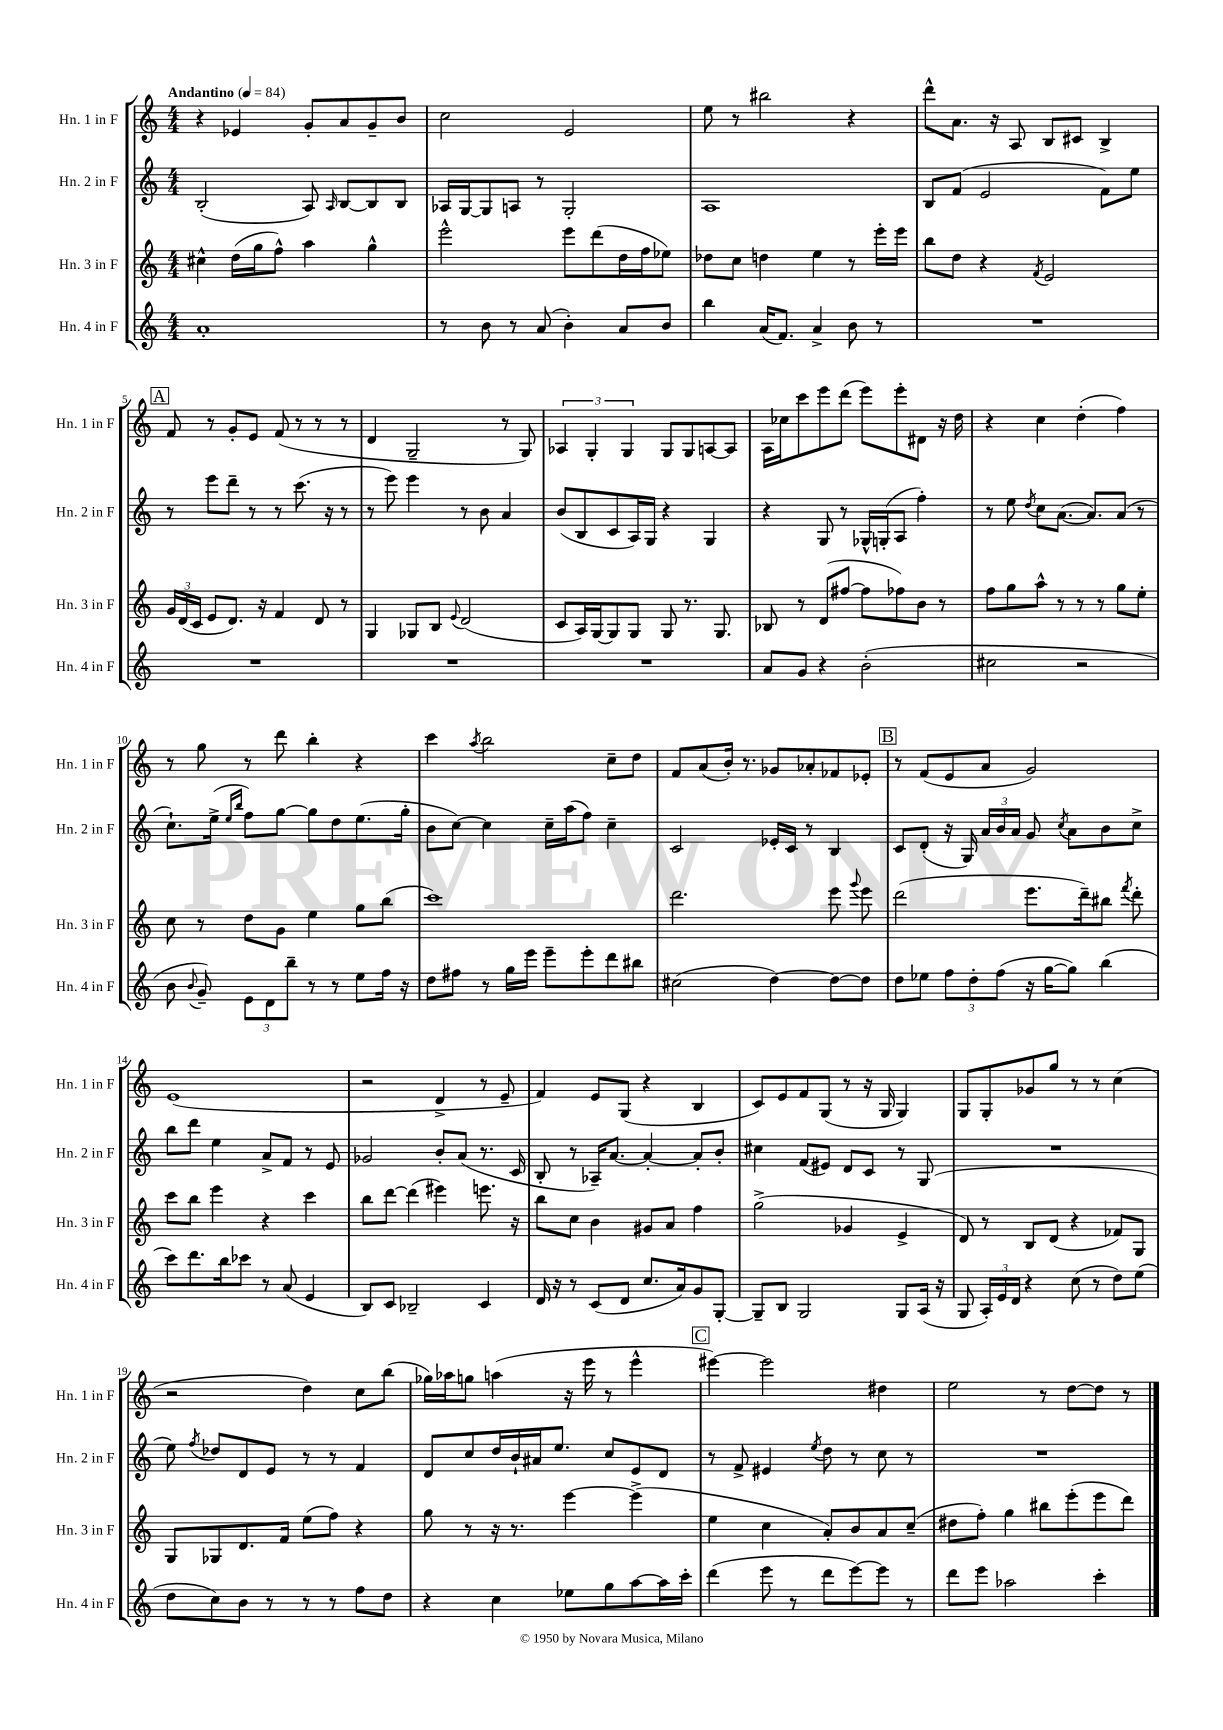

**kern	**kern	**kern	**kern
*part4	*part3	*part2	*part1
*staff4	*staff3	*staff2	*staff1
*I"Hn. 4 in F	*I"Hn. 3 in F	*I"Hn. 2 in F	*I"Hn. 1 in F
*I'Hn. 4 in F	*I'Hn. 3 in F	*I'Hn. 2 in F	*I'Hn. 1 in F
*clefG2	*clefG2	*clefG2	*clefG2
*k[]	*k[]	*k[]	*k[]
*M4/4	*M4/4	*M4/4	*M4/4
*MM84	*MM84	*MM84	*MM84
=1	=1	=1	=1
!	!	!	!LO:TX:a:B:t=Andantino
1a'	4cc#X^^\	(2B'/	4r
.	(16dd\LL	.	4e-X/
.	16gg\J	.	.
.	8ff^^\J)	.	.
.	4aa\	8A/)	8g'/L
.	.	16qqA/	.
.	.	[8B/L	8a/
.	4gg^^\	8B/]	8g~/
.	.	8B/J	8b/J
=2	=2	=2	=2
8r	2eee^^\	16A-X/LL	2cc\
.	.	[16G/J	.
8b\	.	8G/]	.
8r	.	8An/J	.
(8a/	.	8r	.
4b'\)	8eee\L	2G'/	2e/
.	(8ddd\	.	.
8a/L	16dd\L	.	.
.	16ff\J	.	.
8b/J	8ee-X\J)	.	.
=3	=3	=3	=3
4bb\	8dd-X\L	1A	8ee\
.	8cc\J	.	8r
(16a/KL	4ddn\	.	2bb#X\
8.f/J)	.	.	.
4a^/	4ee\	.	.
8b\	8r	.	4r
8r	16eee'\LL	.	.
.	16eee\JJ	.	.
=4	=4	=4	=4
1r	8bb\L	8B/L	8ddd^^\L
.	8dd\J	(8f/J	8.a\J
.	4r	2e/	.
.	.	.	16r
.	.	.	8A/
.	8qf/	.	.
.	2e/	.	8B/L
.	.	.	8c#X/J
.	.	8f\L)	4B^/
.	.	8ee\J	.
!!LO:LB:g=z
!!LO:REH:place=s1:t=A
=5	=5	=5	=5
1r	24g/LL	8r	8f/
.	(24d/	.	.
.	24c/JJ	.	.
.	8e/L	8eee\L	8r
.	8.d/J)	8ddd~\J	8g'/L
.	.	8r	8e/J
.	16r	.	.
.	4f/	8r	(8f/
.	.	(8.ccc\	8r
.	8d/	.	8r
.	.	16r	.
.	8r	8r	8r
=6	=6	=6	=6
1r	4G/	8r	4d/
.	.	8eee\)	.
.	8G-X/L	4eee\	2G~/
.	8B/J	.	.
.	8qqe/	.	.
.	(2d/	8r	.
.	.	8b\	.
.	.	4a/	8r
.	.	.	8G/)
=7	=7	=7	=7
1r	8c/L	(8b/L	6A-X/
.	16A/L)	8B/	.
.	.	.	6G'/
.	[16G/J	.	.
.	8G/]	8c/	.
.	.	.	6G/
.	8G/J	16A/L)	.
.	.	16G/JJ	.
.	8G/	4r	8G/L
.	8.r	.	8G/
.	.	4G/	[8An/
.	8.G/	.	.
.	.	.	8A/J]
=8	=8	=8	=8
8a/L	8B-X/	4r	16A\LL
.	.	.	16cc-X\J
8g/J	8r	.	8ccc\
4r	(8d/L	8G/	8eee\
.	[8ff#X/J	8r	(8ddd\J
(2b'\	8ff#\L]	16G-X^^/LL	8eee\L)
.	.	(16Gn'/J	.
.	8ff-X\)	8A/J	8eee'\
.	8b\J	4ff'\)	8d#X\J
.	8r	.	16r
.	.	.	16dd\
=9	=9	=9	=9
2cc#X\	8ff\L	8r	4r
.	8gg\	8ee\	.
.	.	8qdd/	.
.	8aa^^\J	8cc\L	4cc\
.	8r	([8.a\J	.
2r	8r	.	(4dd'\
.	.	8.a/L])	.
.	8r	.	.
.	8gg\L	(8a/J	4ff\)
.	8ee'\J	8r	.
!!LO:LB:g=z
=10	=10	=10	=10
8b\	8cc\	8.cc`\L)	8r
8qqb/	.	.	.
8g~/)	8r	.	8gg\
.	.	(16ee^\Jk	.
.	.	16qqee/LL	.
.	.	16qqbb/JJ	.
12e\L	8dd\L	8ff\L)	8r
12d\	.	.	.
.	8g\J	[8gg\J	8ddd\
12bb~\J	.	.	.
8r	4ee\	8gg\L]	4bb'\
8r	.	8dd\	.
8ee\L	8gg\L	(8.ee\	4r
16ff\Jk	(8bb\J	.	.
16r	.	16gg'\Jk	.
=11	=11	=11	=11
8dd\L	1ccc)	8b\L	4ccc\
8ff#X\J	.	[8cc\J)	.
.	.	.	8qaa/
8r	.	4cc\]	2bb\
16gg\LL	.	.	.
16eee\JJ	.	.	.
8eee~\L	.	16cc~\LL	.
.	.	(16aa\J	.
8eee'\	.	8ff\J)	.
8ddd\	.	4cc~\	8cc~\L
8bb#X\J	.	.	8dd\J
=12	=12	=12	=12
(2cc#X\	2.ddd\	2c/	8f/L
.	.	.	(8a/
.	.	.	16b'/Jk)
.	.	.	8.r
[4dd\)	.	16e-X'/LL	8g-X/L
.	.	16c/JJ	.
.	.	8r	8a-X'/
8dd\L_	8eee\	4B/	8f-X/
.	8qqggg/	.	.
8dd\J]	8eee\	.	8e-X'/J
!!LO:REH:place=s1:t=B
=13	=13	=13	=13
8dd\L	(2ddd\	8c/L	8r
8ee-X\J	.	(8d'/J	(8f/L
12ff\L	.	16r	8e/
.	.	16G/)	.
12dd'\	.	.	.
.	.	24a/LL	8a/J
(12ff\J	.	24b/	.
.	.	24a/JJ	.
16r	8.eee\L	8g/	2g/)
[16gg\KL	.	.	.
.	.	8qcc/	.
8gg\J])	.	8a\L	.
.	16ddd~\k)	.	.
(4bb\	8bb#X\J	8b\	.
.	8qfff/	.	.
.	8ddd'\	8cc^\J	.
!!LO:LB:g=z
=14	=14	=14	=14
8ccc\L)	8ccc\L	8bb\L	(1e
8.ddd\	8bb\J	8ddd\J	.
.	4eee\	4ee\	.
16bb\k	.	.	.
8ccc-X\J	.	.	.
8r	4r	8a^/L	.
(8a/	.	8f/J	.
4e/	4ccc\	8r	.
.	.	8e/	.
=15	=15	=15	=15
8B/L)	8bb\L	2g-X/	2r
8c/J	[8ddd\J	.	.
2B-X~/	(4ddd\]	.	.
.	4eee#X\)	8b'/L	4d^/
.	.	(8a/J	.
4c/	8.eeen\	8.r	8r
.	.	.	8e~/
.	16r	16c/	.
=16	=16	=16	=16
16d/	8bb\L	8B'/	4f/)
16r	.	.	.
8r	8cc\J	8r	.
(8c/L	4b\	16A-X~/KL)	8e/L
.	.	[8.a/J	.
8d/J	.	.	(8G/J
8.cc/L	8g#X/L	4a'/_	4r
.	8a/J	.	.
16a/k)	.	.	.
8g/	4ff\	8a'/L]	4B/
[8G'/J	.	8b'/J	.
=17	=17	=17	=17
8G~/L]	(2gg^\	4cc#X\	8c/L)
8B/J	.	.	8e/
2G/	.	(8f/L	8f/
.	.	8e#X/J)	(8G/J
.	4g-X/	8d/L	8r
.	.	8c/J	16r
.	.	.	16G/
8G/L	4e^/	8r	4G/)
(16A/Jk	.	(8G/	.
16r	.	.	.
=18	=18	=18	=18
8G/	8d/)	1r	8G/L
24A'/LL)	8r	.	8G'/
24e/	.	.	.
24d/JJ	.	.	.
4r	8B/L	.	8g-X/
.	(8d/J	.	8gg/J
(8cc\	4r	.	8r
8r	.	.	8r
8dd\L)	8f-X/L)	.	(4cc\
(8ee\J	8G/J	.	.
!!LO:LB:g=z
=19	=19	=19	=19
8dd\L	8G/L	8ee\)	2r
.	.	8qff/	.
8cc\)	8G-X/	8dd-X/L	.
8b\J	8.d/	8d/	.
8r	.	8e/J	.
.	16f/Jk	.	.
8r	(8ee\L	8r	4dd\)
8r	8ff\J)	8r	.
8ff\L	4r	4f/	8cc\L
8dd\J	.	.	(8bb\J
=20	=20	=20	=20
4r	8gg\	8d/L	16gg-X\LL)
.	.	.	16aa-X\J
.	8r	8cc/	8ggn\J
4cc\	16r	16dd/L	(4aan\
.	8.r	16b`/	.
.	.	16a#X/J	.
.	.	8.ee/J	.
8ee-X\L	[4eee\	.	16r
.	.	.	16eee\
8gg\	.	8cc/L	8r
[8aa\	(4eee^\]	8e/	4eee^^\
16aa\L]	.	8d/J	.
16ccc'\JJ	.	.	.
!!LO:REH:place=s1:t=C
=21	=21	=21	=21
(4ddd\	4ee\	8r	[4eee#X\)
.	.	8f^/	.
8eee\	4cc\	4e#X/	2eee#\]
8r	.	.	.
.	.	8qee/	.
8ddd\L	8a'/L)	8dd\	.
[8eee\)	8b/	8r	.
8eee\J]	8a/	8cc\	4dd#X\
8r	(8cc~/J	8r	.
=22	=22	=22	=22
8ddd\L	8dd#X\L	1r	2ee\
8eee\J	8ff'\J)	.	.
2aa-X\	4gg\	.	.
.	8bb#X\L	.	8r
.	(8eee'\	.	[8dd\L
4ccc'\	8eee\	.	8dd\J]
.	8ddd\J)	.	8r
==	==	==	==
*-	*-	*-	*-
